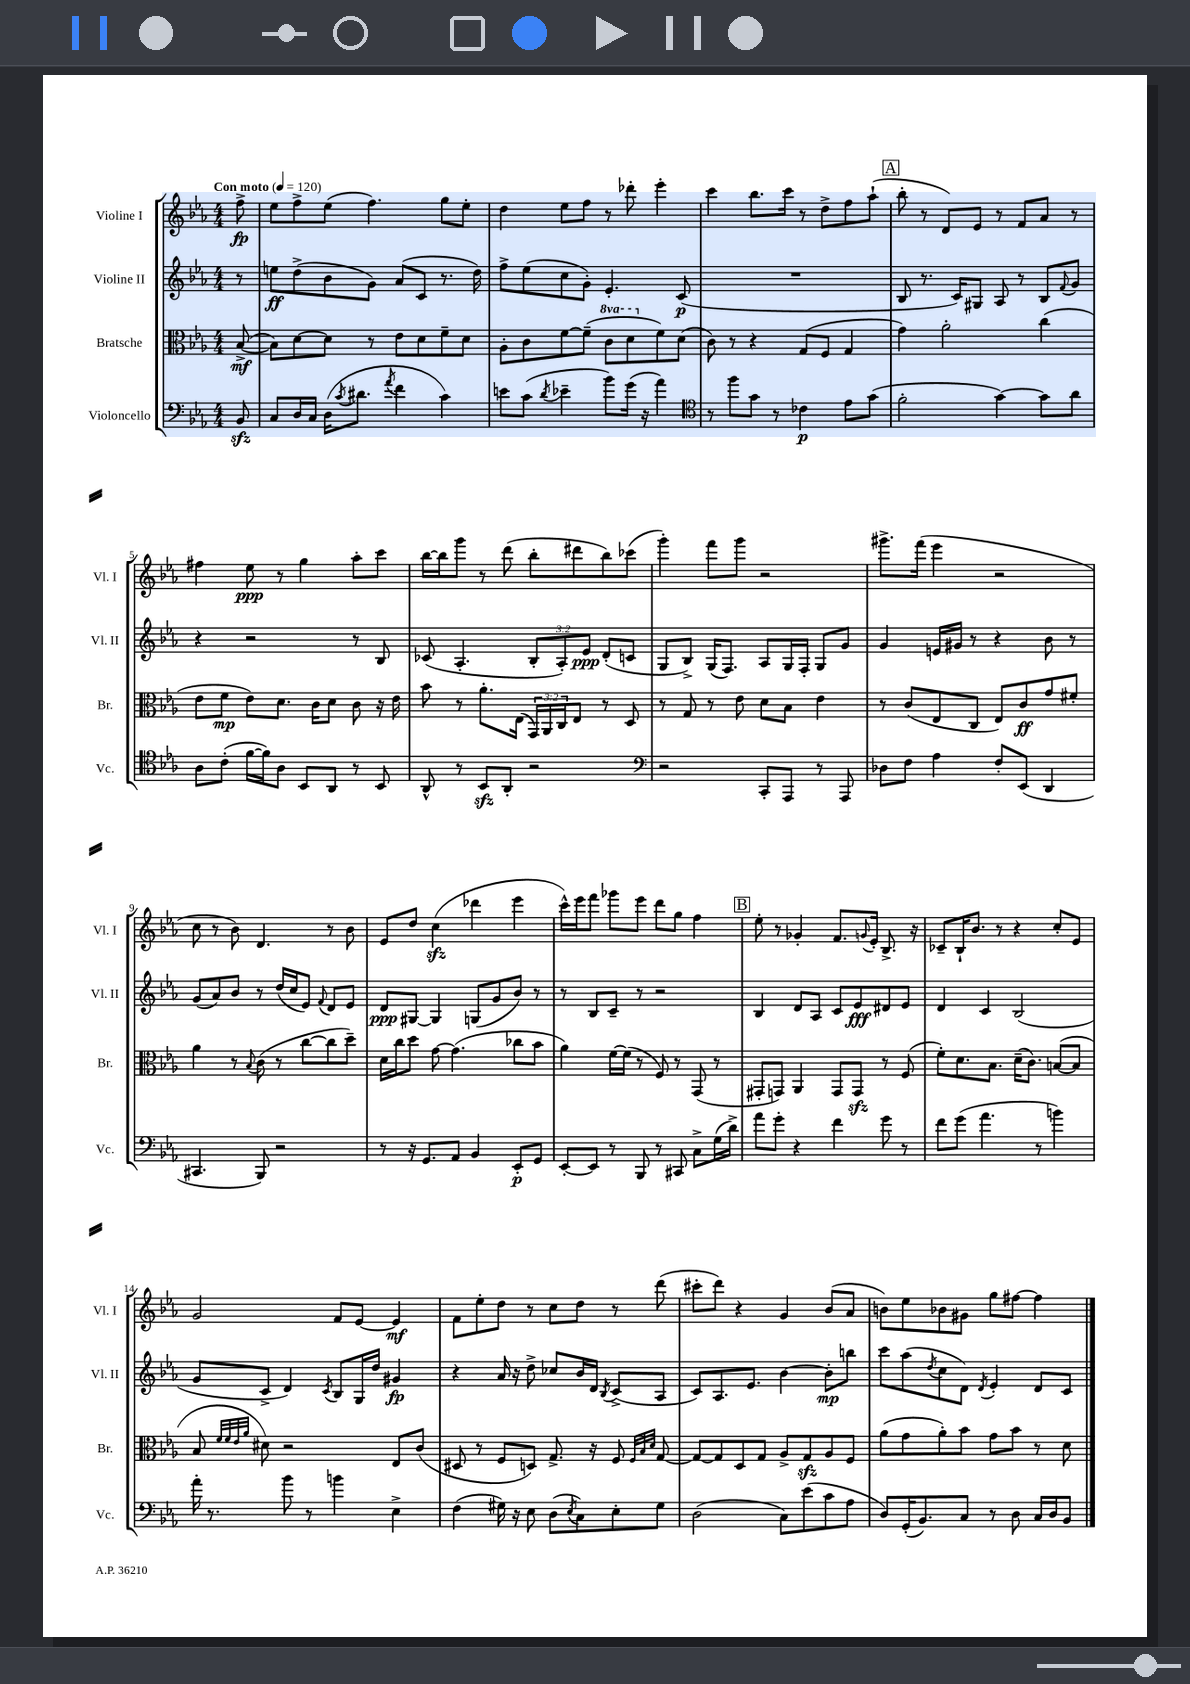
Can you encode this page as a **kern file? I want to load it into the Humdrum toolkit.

**kern	**kern	**kern	**kern
*staff4	*staff3	*staff2	*staff1
*clefF4	*clefC3	*clefG2	*clefG2
*k[b-e-a-]	*k[b-e-a-]	*k[b-e-a-]	*k[b-e-a-]
*M4/4	*M4/4	*M4/4	*M4/4
*MM120	*MM120	*MM120	*MM120
8BB-	([8B-^	8r	8ff^
=	=	=	=
8C	8B-])	8ee	8ee-
16D	[8d	(8dd^	8ff^
16C	.	.	.
(16D	8d]	8b-	(8ee-
8qc	.	.	.
8.d#	.	.	.
.	8r	8g)	4.ff)
8qa-	.	.	.
4f	8e-	(8a-	.
.	8d	8c	.
4c)	8f~	8.r	8gg
.	8d	.	8ee-'
.	.	16dd)	.
=	=	=	=
8e	8A-'	8ff^	4dd
(8c	8c	(8ee-	.
8qd	.	.	.
4e-~	[8f	8cc	8ee-
.	(8f~]	8g')	8ff
8b-)	8cc	4.e-'	8r
(16g	8dd	.	8ddd-'
16r	.	.	.
4a-)	8f)	.	4eee-'
.	(8d	(8c	.
=	=	=	=
*clefC4	*	*	*
8r	8c)	1r	4ccc
8ff	8r	.	.
8g	4r	.	8.bb-
8r	.	.	.
.	.	.	16ccc
4c-	(8G	.	8r
.	8F	.	8dd^
8e-	4G	.	8ff
(8g	.	.	(8aa-`
=	=	=	=
2f'	4g)	8B-	8bb-'
.	.	8.r	8r
.	2a-'	.	8d)
.	.	16c)	.
.	.	8G#	8e-
[4g)	.	8A-	8r
.	.	8r	8f
8g]	(4cc	8B-	8a-
.	.	8qqf	.
8a-	.	8g	8r
=	=	=	=
8A-	8e-	4r	4ff#
(8c'	8f	.	.
[16f	8e-)	2r	8ee-
16f])	.	.	.
8A-	8.d	.	8r
8BB-	.	.	4gg
.	16c	.	.
8AA-	8d	.	.
8r	8c	8r	8aa-'
8BB-	16r	8B-	8ccc
.	16e-	.	.
=	=	=	=
8AA-^^	8b-	(8c-	[16bb-
.	.	.	16bb-]
8r	8r	4.A-'	8ggg
8BB-	8.a-'	.	8r
8AA-'	.	.	(8ddd
.	(16E-	.	.
2r	24GG)	12B-'	8bb-'
.	24AA-	.	.
.	24C	12A-')	.
.	8E-	.	8ddd#
.	.	12e-	.
.	8r	(8d'	8bb-)
.	8D	8c	(8ccc-
=	=	=	=
*clefF4	*	*	*
2r	8r	8G	4ggg')
.	8G	8B-^)	.
.	8r	(16G	8fff
.	.	8.F)	.
.	8e-	.	8ggg
8CC'	8d	8A-	2r
8AAA-	8B-	16G	.
.	.	16F'	.
8r	4e-	8G	.
8AAA-	.	8g	.
=	=	=	=
8D-	8r	4g	8.ggg#^
8F	(8c	.	.
.	.	.	(16fff
4A-	8E-	16e	4eee-
.	.	16g#	.
.	8C	8r	.
8F'	8E-)	4r	2r
(8EE-	8c	.	.
4DD	8g	8b-	.
.	8f#'	8r	.
=	=	=	=
4.CC#	4a-	(8g	8cc
.	.	8a-)	8r
.	8r	8b-	8b-)
.	8qqB-	.	.
8BBB-)	(8c	8r	4.d
2r	8r	(16dd	.
.	.	16cc	.
.	[8cc	8e-)	.
.	.	8qqf	.
.	8cc]	8d	8r
.	8dd~)	8e-	8b-
=	=	=	=
8r	16d	8d	8e-
.	16cc	.	.
16r	8dd	[8G#	8dd
8.GG	.	.	.
.	[8g	4G#]	(4cc
8AA-	(4.g]	.	.
4BB-	.	(8G	4ddd-
.	.	8g	.
8EE-'	8cc-	8b-)	4eee-
8GG	8b-	8r	.
=	=	=	=
[8EE-'	4a-)	8r	16ccc^^)
.	.	.	16eee-
8EE-]	.	8B-	8fff
8r	[16f	8c~	8ggg-
.	(16f]	.	.
8BBB-	8r	8r	8eee-
8r	8F)	2r	8ddd
8CC#	8r	.	8gg
8C^	(8GG	.	4ff
(16G	8r	.	.
16d^)	.	.	.
=	=	=	=
8a-	8GG#'	4B-	8ee-'
8g'	8GG)	.	8r
4r	4AA-	8d	4g-'
.	.	8A-	.
4f	8GG	8c	8.f
.	8GG	8e-	.
.	.	.	8qqg
.	.	.	16e-'
8g	8r	8d#	8.B-^
8r	(8F	8e-	.
.	.	.	16r
=	=	=	=
8f	8f')	4d	8c-~
(8g	8.d	.	16B-`
.	.	.	8.b-
4.a-	.	4c	.
.	8.B-	.	.
.	.	.	8r
.	(16d~	(2B-	4r
.	8.c)	.	.
8r	.	.	.
4b)	([8B	.	8cc'
.	8B]	.	8e-
=	=	=	=
16a-'	8B-	8g	2g
8.r	.	.	.
.	32qqf	.	.
.	32qqf	.	.
.	32qqe-	.	.
.	32qqa-	.	.
.	8d#)	8c^	.
8b-	2r	4d)	.
8r	.	.	.
.	.	8qc	.
4b	.	8B-	8f
.	.	16G	[8e-
.	.	16dd	.
4E-^	8E-	4g#	4e-]
.	(8c	.	.
=	=	=	=
(4F	8D#	4r	8f
.	8r	.	8ee-'
16G#)	8F	16a-	8dd
16r	.	16r	.
8E-	8D)	8dd^	8r
(8D	8.G^	8cc-	8cc
8qE-	.	.	.
8C)	.	16b-	8dd
.	16r	16d	.
.	.	8qB-	.
8E-'	8F	(8c^	8r
.	32qqF	.	.
.	32qqB-	.	.
.	32qqd	.	.
8G#	[8G	8A-	(8ddd
=	=	=	=
(2D	8G_	8c)	8ccc#'
.	8G]	8.A-	8ddd)
.	8D	.	4r
.	.	8.e-	.
.	8G	.	.
8C)	8A-^	[4b-	4g
(8e-	8G	.	.
8c	8A-	8b-']	(8b-
8A-	8F	8bb	8a-
=	=	=	=
8D)	(8a-	8ccc	8b)
(16GG'	8g	(8aa-	8ee-
8.BB-)	.	.	.
.	.	8qdd	.
.	8a-')	8cc	8b-
8C	8b-	8d)	8g#
.	.	8qd	.
8r	8g	4e-'	8gg
8D	8b-	.	[8ff#
16C	8r	8d	4ff#]
16D	.	.	.
8BB-	8d	8c	.
==	==	==	==
*-	*-	*-	*-
